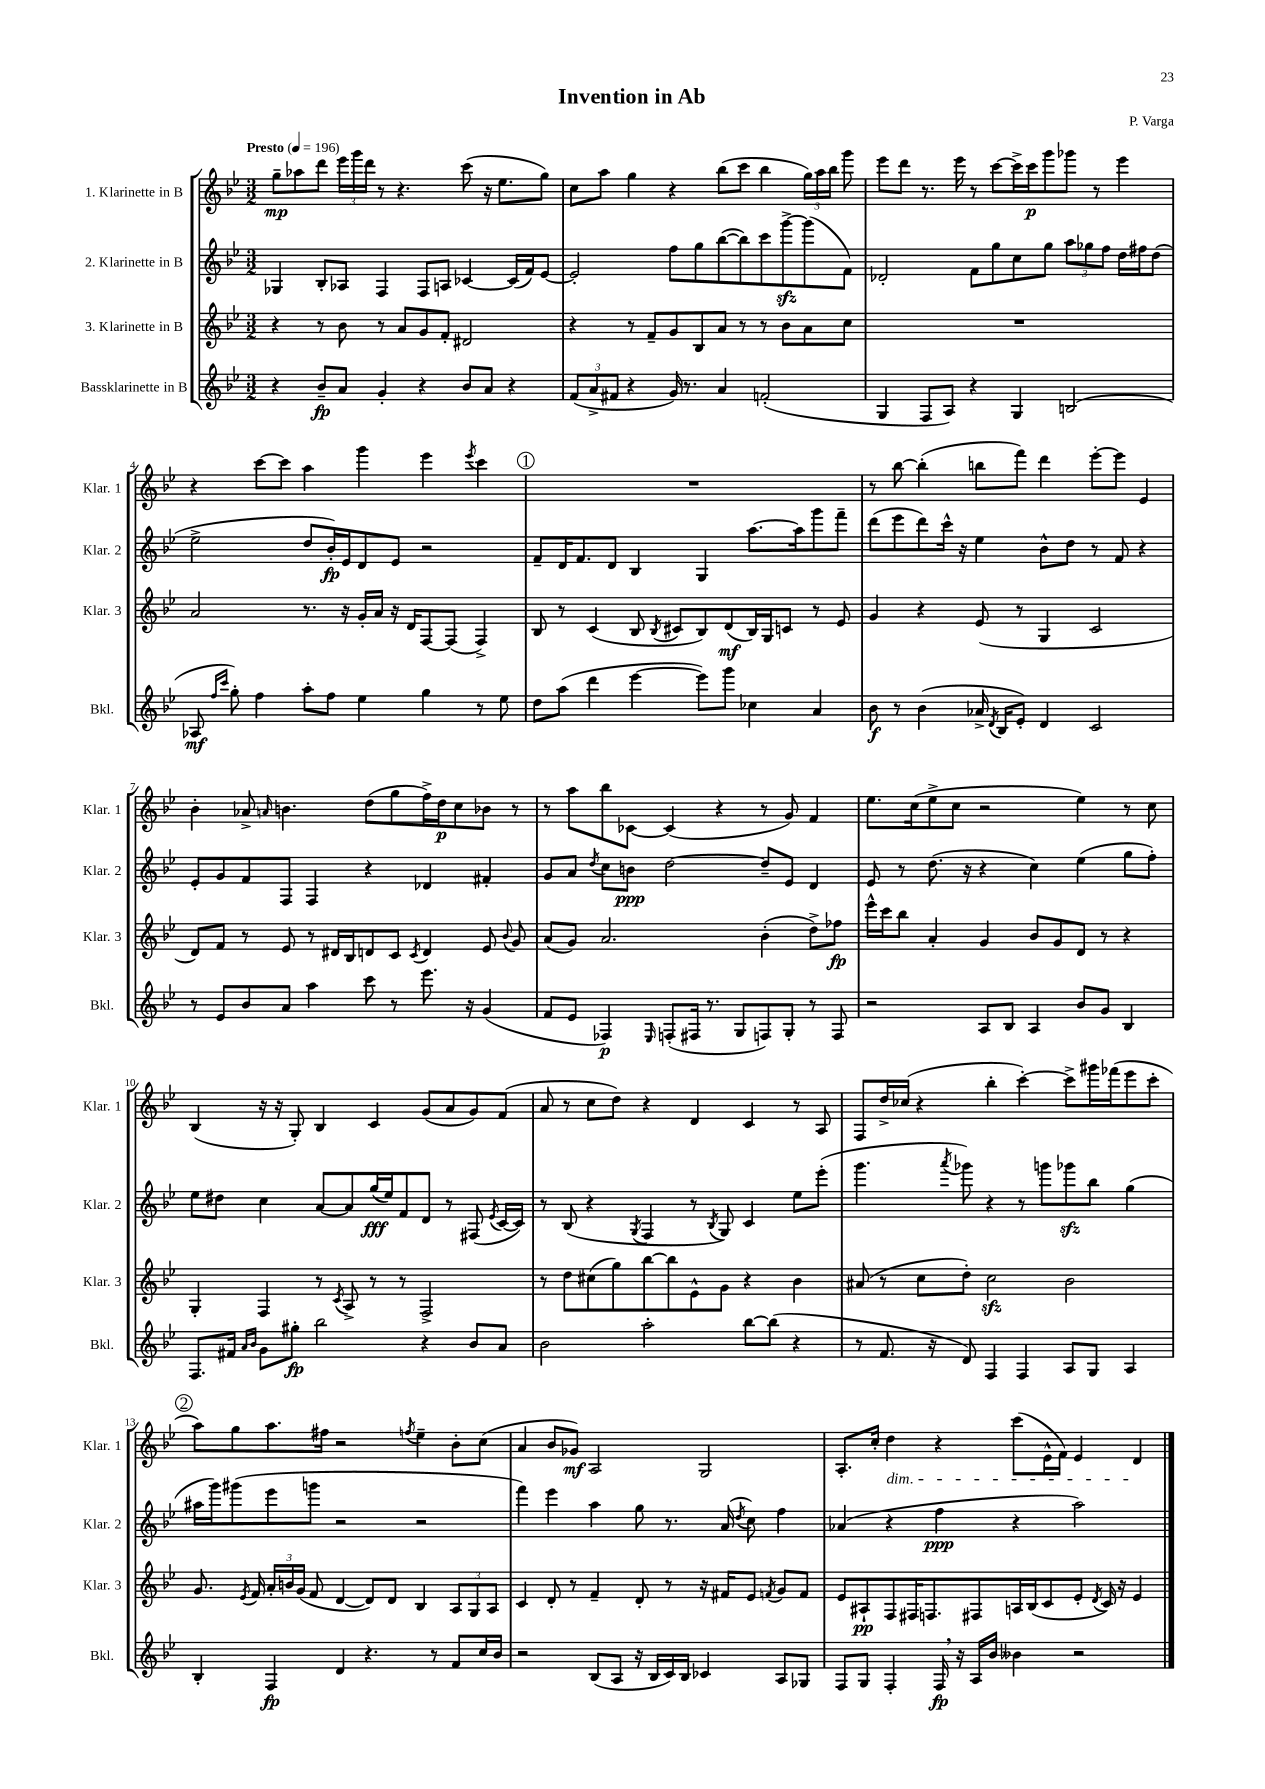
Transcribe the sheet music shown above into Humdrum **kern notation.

**kern	**dynam	**kern	**dynam	**kern	**dynam	**kern	**dynam
*part4	*part4	*part3	*part3	*part2	*part2	*part1	*part1
*staff4	*staff4	*staff3	*staff3	*staff2	*staff2	*staff1	*staff1
*I"Bassklarinette in B	*	*I"3. Klarinette in B	*	*I"2. Klarinette in B	*	*I"1. Klarinette in B	*
*I'Bkl.	*	*I'Klar. 3	*	*I'Klar. 2	*	*I'Klar. 1	*
*clefG2	*	*clefG2	*	*clefG2	*	*clefG2	*
*k[b-e-]	*	*k[b-e-]	*	*k[b-e-]	*	*k[b-e-]	*
*M3/2	*	*M3/2	*	*M3/2	*	*M3/2	*
*MM196	*	*MM196	*	*MM196	*	*MM196	*
=1	=1	=1	=1	=1	=1	=1	=1
!	!	!	!	!	!	!LO:TX:a:B:t=Presto	!
4r	.	4r	.	4G-X/	.	8gg~\L	mp
.	.	.	.	.	.	8aa-X\	.
8b-~/L	fp	8r	.	8B-'/L	.	8ddd\J	.
8a/J	.	8b-\	.	8A-X/J	.	24eee-\LL	.
.	.	.	.	.	.	24ggg\	.
.	.	.	.	.	.	24ddd\JJ	.
4g'/	.	8r	.	4F/	.	8r	.
.	.	8a/L	.	.	.	4.r	.
4r	.	8g/	.	8F/L	.	.	.
.	.	8f'/J	.	8An/J	.	.	.
8b-/L	.	2d#X/	.	[4c-X/	.	(8ccc\	.
8a/J	.	.	.	.	.	16r	.
.	.	.	.	.	.	8.ee-\L	.
4r	.	.	.	(16c-/LL]	.	.	.
.	.	.	.	16f/J)	.	.	.
.	.	.	.	[8e-/J	.	8gg\J)	.
=2	=2	=2	=2	=2	=2	=2	=2
(12f/L	.	4r	.	2e-'/]	.	8cc\L	.
12a^/	.	.	.	.	.	.	.
.	.	.	.	.	.	8aa\J	.
12f#X/J	.	.	.	.	.	.	.
4r	.	8r	.	.	.	4gg\	.
.	.	8f~/L	.	.	.	.	.
16g/)	.	8g/	.	8ff\L	.	4r	.
8.r	.	.	.	.	.	.	.
.	.	8B-/	.	8gg\	.	.	.
4a/	.	8a/J	.	([8bb-\	.	(8bb-\L	.
.	.	8r	.	8bb-\])	.	8ccc\J	.
(2fn'/	.	8r	.	8ccc\	.	4bb-\	.
.	.	8b-\L	.	[8gggzz^\	.	.	.
.	.	8a\	.	(8ggg\]	.	24gg\LL)	.
.	.	.	.	.	.	24aa\	.
.	.	.	.	.	.	24bb-\JJ	.
.	.	8cc\J	.	8f\J)	.	8ggg\	.
=3	=3	=3	=3	=3	=3	=3	=3
4G/	.	1.r	.	2d-X'/	.	8eee-\L	.
.	.	.	.	.	.	8ddd\J	.
8F/L	.	.	.	.	.	8.r	.
8A/J)	.	.	.	.	.	.	.
.	.	.	.	.	.	16eee-\	.
4r	.	.	.	8f\L	.	8r	.
.	.	.	.	8gg\	.	[8ccc\L	.
4G/	.	.	.	8cc\	.	16ccc^\L]	.
.	.	.	.	.	.	16ccc\J	p
.	.	.	.	8gg\J	.	8ggg\	.
(2Bn/	.	.	.	12aa\L	.	8ggg-X\J	.
.	.	.	.	12gg-X\	.	.	.
.	.	.	.	.	.	8r	.
.	.	.	.	12ff\J	.	.	.
.	.	.	.	16dd\LL	.	4eee-\	.
.	.	.	.	16ff#X\J	.	.	.
.	.	.	.	(8dd\J	.	.	.
!!LO:LB:g=z
=4	=4	=4	=4	=4	=4	=4	=4
8A-X/	mf	2a/	.	2ee-^\	.	4r	.
16qqff/LL	.	.	.	.	.	.	.
16qqccc/JJ	.	.	.	.	.	.	.
8gg'\)	.	.	.	.	.	.	.
4ff\	.	.	.	.	.	[8ccc\L	.
.	.	.	.	.	.	8ccc\J]	.
8aa'\L	.	8.r	.	8dd/L	.	4aa\	.
8ff\J	.	.	.	16b-'/L)	fp	.	.
.	.	16r	.	16e-/J	.	.	.
4ee-\	.	16g'/LL	.	8d/	.	4ggg\	.
.	.	16a/JJ	.	.	.	.	.
.	.	16r	.	8e-/J	.	.	.
.	.	16d/KL	.	.	.	.	.
4gg\	.	[8F/	.	2r	.	4eee-\	.
.	.	(8F/J]	.	.	.	.	.
.	.	.	.	.	.	8qeee-/	.
8r	.	4F^/)	.	.	.	4ccc\	.
8ee-\	.	.	.	.	.	.	.
!!LO:REH:place=s1:t=1
=5	=5	=5	=5	=5	=5	=5	=5
8dd\L	.	8B-/	.	8f~/L	.	1.r	.
(8aa\J	.	8r	.	16d/K	.	.	.
.	.	.	.	8.f/	.	.	.
4ddd\	.	(4c/	.	.	.	.	.
.	.	.	.	8d/J	.	.	.
[4eee-\	.	8B-/	.	4B-/	.	.	.
.	.	8qB-/	.	.	.	.	.
.	.	8c#X/L	.	.	.	.	.
8eee-\L])	.	8B-/)	.	4G/	.	.	.
8ggg\J	.	(8d/	mf	.	.	.	.
4cc-X\	.	16B-/L)	.	[8.aa\L	.	.	.
.	.	16G/J	.	.	.	.	.
.	.	8cn/J	.	.	.	.	.
.	.	.	.	16aa\k]	.	.	.
4a/	.	8r	.	8ggg\	.	.	.
.	.	8e-/	.	8fff~\J	.	.	.
=6	=6	=6	=6	=6	=6	=6	=6
8b-\	f	4g/	.	(8ddd\L	.	8r	.
8r	.	.	.	8eee-\	.	[8bb-\	.
(4b-\	.	4r	.	8ddd\)	.	(4bb-'\]	.
.	.	.	.	16ccc^^\Jk	.	.	.
.	.	.	.	16r	.	.	.
16a-X^/	.	(8e-/	.	4ee-\	.	8bbn\L	.
8qd/	.	.	.	.	.	.	.
16B-/KL	.	.	.	.	.	.	.
8e-'/J)	.	8r	.	.	.	8fff\J)	.
4d/	.	4G/	.	8b-^^\L	.	4ddd\	.
.	.	.	.	8dd\J	.	.	.
2c/	.	2c/	.	8r	.	[8eee-'\L	.
.	.	.	.	8f/	.	8eee-\J]	.
.	.	.	.	4r	.	4e-/	.
!!LO:LB:g=z
=7	=7	=7	=7	=7	=7	=7	=7
8r	.	8d/L)	.	8e-'/L	.	4b-'\	.
8e-/L	.	8f/J	.	8g/	.	.	.
8b-/	.	8r	.	8f/	.	8a-X^/	.
.	.	.	.	.	.	16qqan/	.
8a/J	.	8e-/	.	8F/J	.	4.bn\	.
4aa\	.	8r	.	4F/	.	.	.
.	.	16d#X/LL	.	.	.	.	.
.	.	16B-/J	.	.	.	.	.
8ccc\	.	8dn/	.	4r	.	(8dd\L	.
8r	.	8c/J	.	.	.	8gg\	.
.	.	8qc/	.	.	.	.	.
8.eee-\	.	4d/	.	4d-X/	.	16ff^\L)	.
.	.	.	.	.	.	16dd\J	p
.	.	.	.	.	.	8cc\	.
16r	.	.	.	.	.	.	.
(4g/	.	8e-/	.	4f#X'/	.	8b-X\J	.
.	.	8qqb-/	.	.	.	.	.
.	.	8g/	.	.	.	8r	.
=8	=8	=8	=8	=8	=8	=8	=8
8f/L	.	(8a/L	.	8g/L	.	8r	.
8e-/J	.	8g/J)	.	8a/J	.	8aa\L	.
.	.	.	.	8qdd/	.	.	.
4F-X/)	p	2.a/	.	8cc\L	.	8bb-\	.
.	.	.	.	8bn\J	ppp	[8c-X\J	.
16qqE-/	.	.	.	.	.	.	.
(8Fn'/L	.	.	.	[2dd\	.	(4c-/]	.
16F#X/Jk	.	.	.	.	.	.	.
8.r	.	.	.	.	.	.	.
.	.	.	.	.	.	4r	.
8G/L	.	.	.	.	.	.	.
8Fn/)	.	(4b-'\	.	8dd~/L]	.	8r	.
8G'/J	.	.	.	8e-/J	.	8g/)	.
8r	.	8dd^\L)	.	4d/	.	4f/	.
8F/	.	8ff-X\J	fp	.	.	.	.
=9	=9	=9	=9	=9	=9	=9	=9
2r	.	16eee-^^\LL	.	8e-/	.	8.ee-\L	.
.	.	16ccc\J	.	.	.	.	.
.	.	8bb-\J	.	8r	.	.	.
.	.	.	.	.	.	(16cc\k	.
.	.	4a'/	.	(8.dd\	.	8ee-^\	.
.	.	.	.	.	.	8cc\J	.
.	.	.	.	16r	.	.	.
8A/L	.	4g/	.	4r	.	2r	.
8B-/J	.	.	.	.	.	.	.
4A/	.	8b-/L	.	4cc\)	.	.	.
.	.	8g/	.	.	.	.	.
8b-/L	.	8d/J	.	(4ee-\	.	4ee-\)	.
8g/J	.	8r	.	.	.	.	.
4B-/	.	4r	.	8gg\L	.	8r	.
.	.	.	.	8ff'\J)	.	8cc\	.
!!LO:LB:g=z
=10	=10	=10	=10	=10	=10	=10	=10
8.F/L	.	4G'/	.	8ee-\L	.	(4B-/	.
.	.	.	.	8dd#X\J	.	.	.
16f#X/Jk	.	.	.	.	.	.	.
16qqa/LL	.	.	.	.	.	.	.
16qqb-/JJ	.	.	.	.	.	.	.
8g\L	.	4F/	.	4cc\	.	16r	.
.	.	.	.	.	.	16r	.
8gg#X'\J	fp	.	.	.	.	8G'/)	.
2bb-\	.	8r	.	[8a/L	.	4B-/	.
.	.	8qc/	.	.	.	.	.
.	.	8A^/	.	8a/]	.	.	.
.	.	8r	.	(16gg/L	fff	4c/	.
.	.	.	.	16ee-/J)	.	.	.
.	.	8r	.	8f/	.	.	.
4r	.	2F^/	.	8d/J	.	(8g/L	.
.	.	.	.	8r	.	8a/	.
8b-/L	.	.	.	(8F#X/	.	8g/)	.
.	.	.	.	8qe-/	.	.	.
8a/J	.	.	.	[16c/LL	.	(8f/J	.
.	.	.	.	16c/JJ])	.	.	.
=11	=11	=11	=11	=11	=11	=11	=11
2b-\	.	8r	.	8r	.	8a/	.
.	.	8dd\L	.	(8B-/	.	8r	.
.	.	(8cc#X\	.	4r	.	8cc\L	.
.	.	8gg\)	.	.	.	8dd\J)	.
.	.	.	.	8qG/	.	.	.
2aa'\	.	[8bb-\	.	4F/	.	4r	.
.	.	8bb-\]	.	.	.	.	.
.	.	8e-^^\	.	8r	.	4d/	.
.	.	.	.	8qB-/	.	.	.
.	.	8g\J	.	8G/)	.	.	.
[8bb-\L	.	4r	.	4c/	.	4c/	.
(8bb-\J]	.	.	.	.	.	.	.
4r	.	4b-\	.	8ee-\L	.	8r	.
.	.	.	.	(8eee-'\J	.	8A/	.
=12	=12	=12	=12	=12	=12	=12	=12
8r	.	(8a#X/	.	4.ggg\	.	8F/L	.
8.f/	.	8r	.	.	.	16dd^/L	.
.	.	.	.	.	.	(16cc-X/JJ	.
.	.	8cc\L	.	.	.	4r	.
16r	.	.	.	.	.	.	.
.	.	.	.	8qaaa/	.	.	.
8d/)	.	8dd'\J)	.	8ggg-X\)	.	.	.
4F/	.	2cczz\	.	4r	.	4bb-'\	.
4F/	.	.	.	8r	.	[4ccc'\)	.
.	.	.	.	8gggn\L	.	.	.
8A/L	.	2b-\	.	8ggg-Xzz\	.	8ccc^\L]	.
8G/J	.	.	.	8bb-\J	.	16ggg#X\L	.
.	.	.	.	.	.	(16fff-X\J	.
4A/	.	.	.	(4gg\	.	8eee-\	.
.	.	.	.	.	.	8ccc'\J	.
!!LO:LB:g=z
!!LO:REH:place=s1:t=2
=13	=13	=13	=13	=13	=13	=13	=13
4B-'/	.	8.g/	.	16aa#X\LL	.	8aa\L)	.
.	.	.	.	16ggg\J)	.	.	.
.	.	.	.	(8ggg#X\	.	8gg\	.
.	.	8qe-/	.	.	.	.	.
.	.	16f/	.	.	.	.	.
4F/	fp	24a'/LL	.	8eee-\	.	8.aa\	.
.	.	24bn/	.	.	.	.	.
.	.	(24g/JJ	.	.	.	.	.
.	.	8f/	.	8gggn\J	.	.	.
.	.	.	.	.	.	16ff#X\Jk	.
4d/	.	[4d/	.	2r	.	2r	.
4.r	.	8d/L])	.	.	.	.	.
.	.	8d/J	.	.	.	.	.
.	.	.	.	.	.	8qffn/	.
.	.	4B-/	.	2r	.	4ee-~\	.
8r	.	.	.	.	.	.	.
8f/L	.	12A/L	.	.	.	8b-'\L	.
.	.	12G/	.	.	.	.	.
16cc/L	.	.	.	.	.	(8cc\J	.
.	.	12A/J	.	.	.	.	.
16b-/JJ	.	.	.	.	.	.	.
=14	=14	=14	=14	=14	=14	=14	=14
2r	.	4c/	.	4fff\)	.	4a/	.
.	.	8d'/	.	4eee-\	.	8b-/L	.
.	.	8r	.	.	.	8g-X/J)	mf
(8B-/L	.	4f~/	.	4aa\	.	2A/	.
8A/J	.	.	.	.	.	.	.
16r	.	8d'/	.	8gg\	.	.	.
16B-/LL	.	.	.	.	.	.	.
16c/)	.	8r	.	8.r	.	.	.
16B-/JJ	.	.	.	.	.	.	.
4c-X/	.	16r	.	.	.	2G/	.
.	.	16f#X/KL	.	(16a/	.	.	.
.	.	.	.	8qdd/	.	.	.
.	.	8e-/J	.	8cc\)	.	.	.
.	.	8qfn/	.	.	.	.	.
8A/L	.	8g/L	.	4ff\	.	.	.
8G-X/J	.	8f/J	.	.	.	.	.
=15	=15	=15	=15	=15	=15	=15	=15
8F/L	.	8e-/L	.	(4a-X/	.	8.A'/L	.
8G/J	.	8A#X`/	pp	.	.	.	.
.	.	.	.	.	.	16cc'/Jk	.
!	!	!	!	!	!	!LO:TX:b:i:t=dim.	!
4F'/	.	8F/	.	4r	.	4dd\	.
.	.	16F#X/K	.	.	.	.	.
.	.	8.Fn/	.	.	.	.	.
16F,/	fp	.	.	4ff\	ppp	4r	.
16r	.	.	.	.	.	.	.
16A/LL	.	8F#X/	.	.	.	.	.
16b-/JJ	.	.	.	.	.	.	.
4b--X\	.	16An/L	.	4r	.	(8ccc\L	.
.	.	(16B-/J	.	.	.	.	.
.	.	8c/	.	.	.	16e-^^\L	.
.	.	.	.	.	.	16f\JJ)	.
2r	.	8e-'/J	.	2aa\)	.	4e-/	.
.	.	8qd/	.	.	.	.	.
.	.	16c/)	.	.	.	.	.
.	.	16r	.	.	.	.	.
.	.	4e-/	.	.	.	4d/	.
==	==	==	==	==	==	==	==
*-	*-	*-	*-	*-	*-	*-	*-
